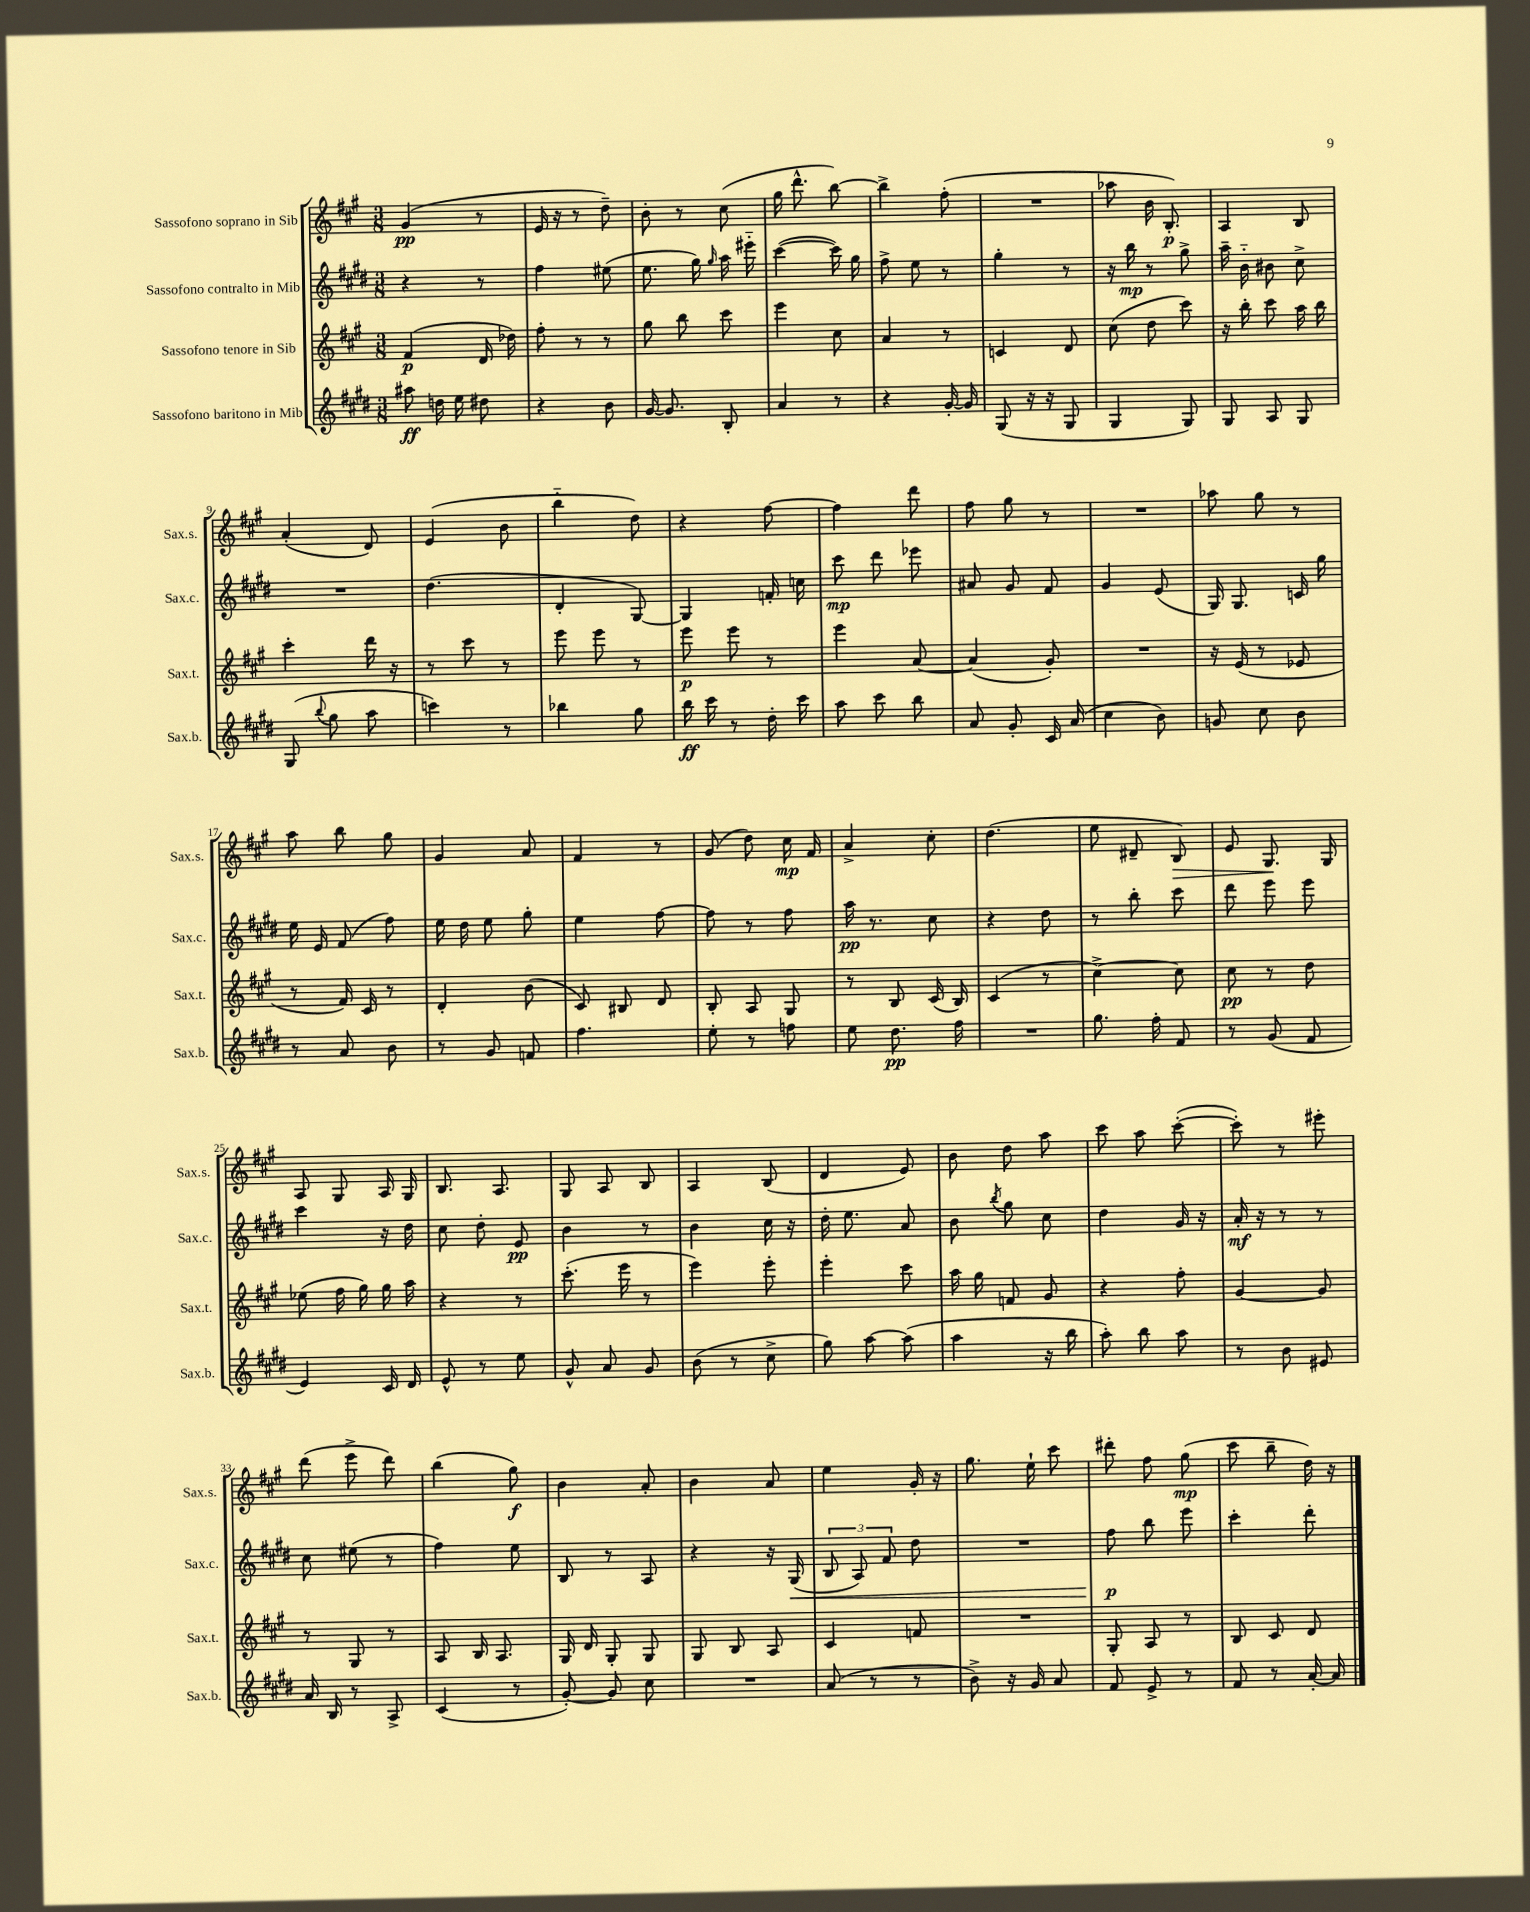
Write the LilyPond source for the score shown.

<<
\new StaffGroup <<
\new Staff = "s0" \with { instrumentName = "Sassofono soprano in Sib" shortInstrumentName = "Sax.s." } {
    \clef treble \key a \major \numericTimeSignature \time 3/8
    \autoBeamOff gis'4\pp( r8 |
    e'16 r16 r8 d''8--) |
    b'8-. r8 cis''8( |
    gis''16 d'''8.-^ b''8~) |
    b''4-> fis''8-.( |
    R4. |
    aes''8 b'16 b8.-.\p) |
    a4 b8 |
    a'4-.( d'8) |
    e'4( b'8 |
    b''4-_ d''8) |
    r4 fis''8~ |
    fis''4 d'''8 |
    fis''8 gis''8 r8 |
    R4. |
    aes''8 gis''8 r8 |
    a''8 b''8 gis''8 |
    gis'4 a'8 |
    fis'4 r8 |
    gis'8( d''8) cis''16\mp fis'16 |
    a'4-> cis''8-. |
    d''4.( |
    e''8 dis'8-- b8\>) |
    e'8 gis8.\! gis16 |
    a8 gis8 a16 gis16 |
    b8. a8. |
    gis8 a8 b8 |
    a4 b8( |
    d'4 e'8) |
    b'8 d''8 a''8 |
    cis'''8 a''8 cis'''8~-.( |
    cis'''8-.) r8 eis'''8-. |
    d'''8( e'''8-> d'''8) |
    b''4( gis''8\f) |
    b'4 a'8-. |
    b'4 a'8 |
    e''4 gis'16-. r16 |
    gis''8. e''16-! cis'''8 |
    dis'''8-. fis''8 gis''8\mp( |
    cis'''8 b''8-- d''16) r16 \bar "|." |
}
\new Staff = "s1" \with { instrumentName = "Sassofono contralto in Mib" shortInstrumentName = "Sax.c." } {
    \clef treble \key e \major \numericTimeSignature \time 3/8
    \autoBeamOff r4 r8 |
    fis''4 eis''8( |
    e''8. gis''16) \grace { gis''16 } a''16 eis'''16-_ |
    cis'''4~( cis'''16) gis''16 |
    fis''8-> e''8 r8 |
    gis''4-. r8 |
    r16 b''16\mp r8 gis''8-> |
    a''16-- b'16-_ bis'8 cis''8-> |
    R4. |
    dis''4.( |
    dis'4-. gis8~) |
    gis4 f'16-. c''16 |
    cis'''8\mp dis'''8 ees'''8 |
    ais'8 gis'8 fis'8 |
    gis'4 e'8( |
    gis16) gis8. c'16 gis''16 |
    e''16 e'16 fis'8( fis''8) |
    e''16 dis''16 e''8 gis''8-. |
    e''4 fis''8~ |
    fis''8 r8 fis''8 |
    a''16\pp r8. cis''8 |
    r4 dis''8 |
    r8 b''8-. cis'''8 |
    dis'''8 e'''8 e'''8 |
    cis'''4 r16 dis''16 |
    cis''8 dis''8-. e'8\pp |
    b'4 r8 |
    b'4 cis''16 r16 |
    dis''16-. e''8. a'8 |
    b'8 \acciaccatura { b''8 } gis''8 cis''8 |
    dis''4 gis'16 r16 |
    a'16-.\mf r16 r8 r8 |
    cis''8 eis''8( r8 |
    fis''4) e''8 |
    b8 r8 a8 |
    r4 r16 gis16\<( |
    \tuplet 3/2 { b8 a8) fis'8 } dis''8 |
    R4. |
    fis''8\p\! b''8 e'''8 |
    cis'''4-. dis'''8-. \bar "|." |
}
\new Staff = "s2" \with { instrumentName = "Sassofono tenore in Sib" shortInstrumentName = "Sax.t." } {
    \clef treble \key a \major \numericTimeSignature \time 3/8
    \autoBeamOff fis'4\p( d'16 des''16) |
    fis''8-. r8 r8 |
    gis''8 b''8 cis'''8 |
    e'''4 cis''8 |
    a'4 r8 |
    c'4 d'8 |
    cis''8( d''8 cis'''8) |
    r16 b''16-. cis'''8 a''16 b''16 |
    cis'''4-. d'''16 r16 |
    r8 cis'''8 r8 |
    e'''8 e'''8 r8 |
    e'''8\p e'''8 r8 |
    e'''4 a'8~ |
    a'4( gis'8-.) |
    R4. |
    r16 e'16( r8 ees'8 |
    r8 fis'16) cis'16 r8 |
    d'4-. b'8( |
    cis'8) bis8 d'8 |
    b8-. a8 gis8 |
    r8 b8 cis'16( b16) |
    cis'4( r8 |
    cis''4~->) cis''8 |
    cis''8\pp r8 d''8 |
    ees''8( fis''16 gis''16) gis''16 a''16 |
    r4 r8 |
    cis'''8.-.( e'''16 r8 |
    e'''4) e'''8-. |
    e'''4-. cis'''8 |
    a''16 gis''16 f'8 gis'8 |
    r4 fis''8-. |
    gis'4~ gis'8 |
    r8 gis8 r8 |
    a8 b16 a8. |
    gis16 d'16 gis8-. gis8 |
    gis8 b8 a8 |
    cis'4 f'8 |
    R4. |
    gis8-. a8 r8 |
    b8 cis'8 d'8 \bar "|." |
}
\new Staff = "s3" \with { instrumentName = "Sassofono baritono in Mib" shortInstrumentName = "Sax.b." } {
    \clef treble \key e \major \numericTimeSignature \time 3/8
    \autoBeamOff ais''8\ff d''16 e''16 dis''8 |
    r4 b'8 |
    gis'16~ gis'8. b8-. |
    a'4 r8 |
    r4 gis'16~-. gis'16 |
    gis8( r16 r16 gis8 |
    gis4 gis8) |
    gis8 a8 gis8 |
    gis8( \appoggiatura { b''8 } gis''8 a''8 |
    c'''4) r8 |
    bes''4 gis''8 |
    b''16\ff cis'''16 r8 dis''16-. cis'''16 |
    a''8 cis'''8 b''8 |
    a'8 gis'8-. cis'16 a'16( |
    cis''4 b'8) |
    g'8 cis''8 b'8 |
    r8 a'8 b'8 |
    r8 gis'8 f'8 |
    fis''4. |
    e''8-. r8 f''8 |
    e''8 dis''8.\pp fis''16 |
    R4. |
    gis''8. fis''16-. fis'8 |
    r8 gis'8( fis'8 |
    e'4) cis'16 dis'16 |
    e'8-^ r8 e''8 |
    gis'8-^ a'8 gis'8 |
    b'8( r8 cis''8-> |
    gis''8) a''8~ a''8( |
    a''4 r16 b''16 |
    a''8-.) b''8 a''8 |
    r8 b'8 eis'8 |
    a'16 b16 r8 a8-> |
    cis'4( r8 |
    gis'8~-.) gis'8 cis''8 |
    R4. |
    a'8( r8 r8 |
    b'8->) r16 gis'16 a'8 |
    fis'8 e'8-> r8 |
    fis'8 r8 a'16~-. a'16 \bar "|." |
}
>>
>>
